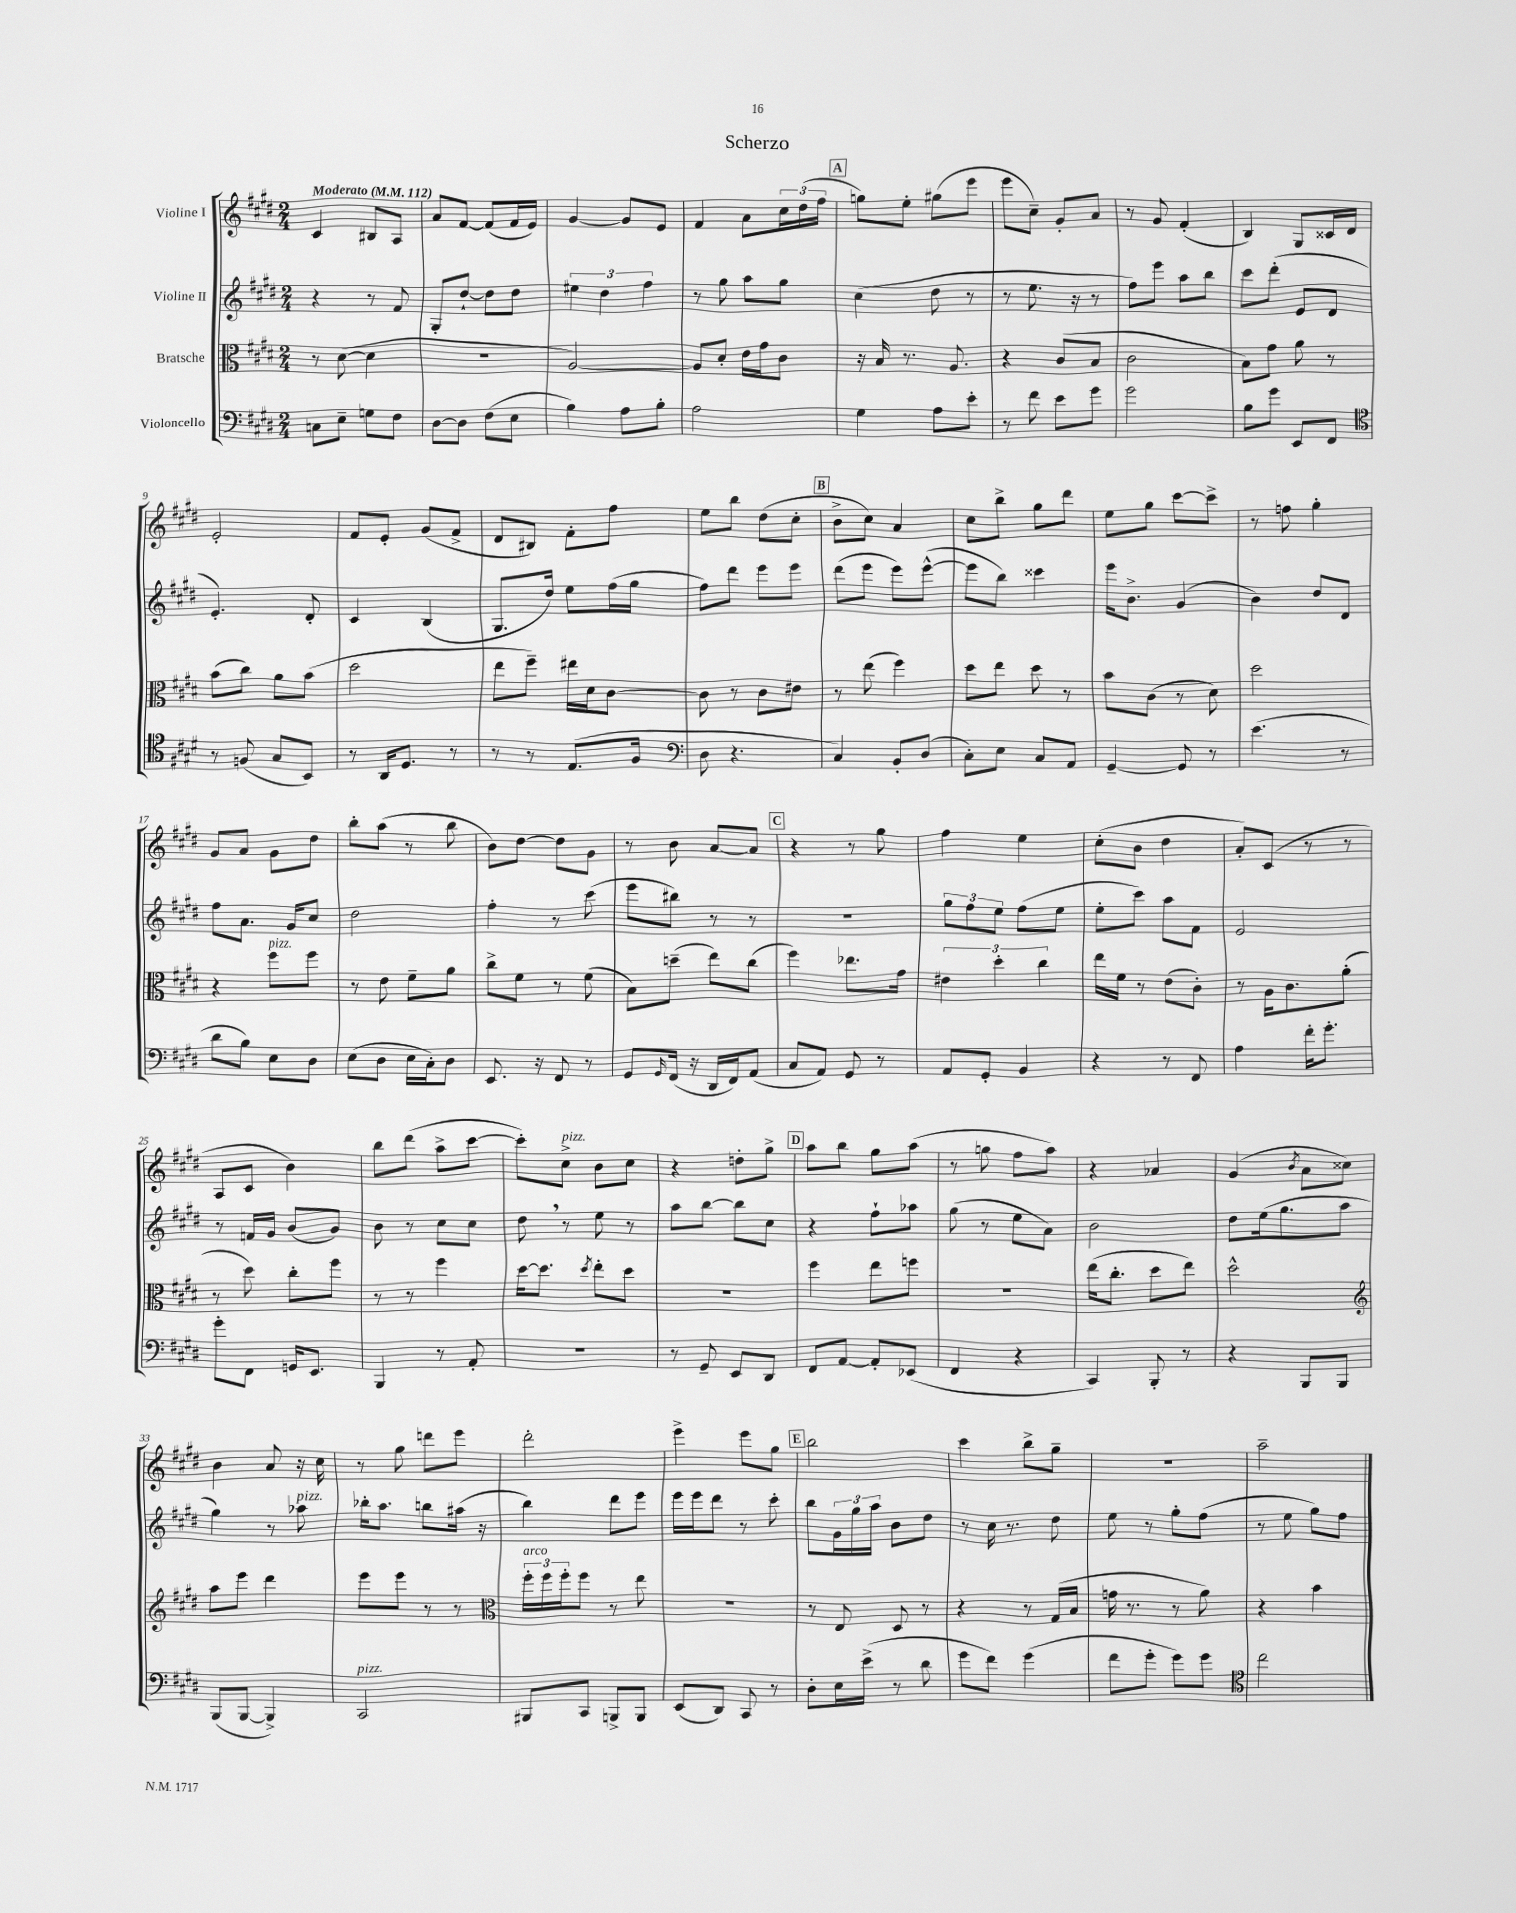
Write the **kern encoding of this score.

**kern	**kern	**kern	**kern
*staff4	*staff3	*staff2	*staff1
*clefF4	*clefC3	*clefG2	*clefG2
*k[f#c#g#d#]	*k[f#c#g#d#]	*k[f#c#g#d#]	*k[f#c#g#d#]
*M2/4	*M2/4	*M2/4	*M2/4
*MM112	*MM112	*MM112	*MM112
8C	8r	4r	4c#
8E~	([8d#	.	.
8G	4d#]	8r	8B#
8F#	.	8f#	8A
=	=	=	=
[8D#	2r	8G#'	8a
8D#]	.	[8dd#`	[8f#
(8F#	.	8dd#]	(8f#]
8E	.	8dd#	16f#
.	.	.	16e)
=	=	=	=
4B)	[2A)	6ee#	[4g#
.	.	6dd#	.
8A	.	.	8g#]
.	.	6ff#	.
8B'	.	.	8e
=	=	=	=
2A	8A]	8r	4f#
.	8d#'	8gg#	.
.	16e	8aa	8a
.	16g#	.	.
.	8c#	8gg#	24cc#
.	.	.	(24dd#
.	.	.	24ff#
=	=	=	=
4G#	16r	(4cc#	8gg)
.	16B	.	.
.	8.r	.	8ee'
8A	.	8dd#	(8gg#
.	8.A	.	.
8e'	.	8r	8eee
=	=	=	=
8r	4r	8r	8eee
8f#	.	8.ee	8cc#~)
8e	(8c#	.	8g#'
.	.	16r	.
8g#	8B	8r	8a
=	=	=	=
2g#	2c#	8ff#)	8r
.	.	8eee	8g#
.	.	8aa	(4f#'
.	.	8bb	.
=	=	=	=
8B	8B)	8ccc#	4B)
8g#	8g#	(8ddd#'	.
8EE	8a	8e	8G#
8FF#	8r	8d#	16c##
.	.	.	16d#
=	=	=	=
*clefC4	*	*	*
8r	(8b	4.e')	2e'
(8F	8cc#)	.	.
8G#	8a	.	.
8BB)	(8b	8d#'	.
=	=	=	=
8r	2dd#	4c#	8f#
16AA	.	.	8e'
8.D#	.	.	.
.	.	(4B	(8g#
8r	.	.	8f#^
=	=	=	=
8r	8ee	8.G#	8d#
8r	8ff#~)	.	8B#)
.	.	16dd#)	.
(8.E	16ee#	8ee	8f#'
.	16d#	.	.
.	[8c#	(16ff#	8ff#
16F#	.	16gg#	.
=	=	=	=
*clefF4	*	*	*
8D#	8c#]	8ff#)	8ee
4.r	8r	8ddd#	8bb
.	8c#	8eee	(8dd#
.	8e#	8eee	8cc#'
=	=	=	=
4C#)	8r	(8ddd#	8b^
.	(8ee	8eee	8cc#)
8BB'	4ff#)	8eee)	4a
(8D#	.	([8eee^^	.
=	=	=	=
8C#')	8dd#	8eee]	8cc#
8E	8ee	8bb)	8bb^
8C#	8dd#	4ccc##	8gg#
8AA	8r	.	8ddd#
=	=	=	=
[4GG#~	8b	16eee	8ee
.	.	8.b^	.
.	(8c#	.	8gg#
8GG#]	8r	(4g#	[8ccc#
8r	8d#)	.	8ccc#^]
=	=	=	=
(4.e	2dd#	4b)	8r
.	.	.	8ff
.	.	8dd#	4gg#'
8r	.	8d#	.
=	=	=	=
8d#	4r	8ff#	8g#
8B)	.	8.a	8a
8E	8ff#	.	8g#
.	.	16g#	.
8D#	8ff#	8cc#	8dd#
=	=	=	=
(8E	8r	2dd#	8bb'
8D#	8e	.	(8aa
16E	8f#~	.	8r
16C#')	.	.	.
8D#	8a	.	8bb
=	=	=	=
8.EE	8cc#^	4ff#'	8b)
.	8f#	.	[8dd#
16r	.	.	.
8FF#	8r	8r	8dd#]
8r	(8f#	(8ccc#	8g#
=	=	=	=
8GG#	8B)	8eee	8r
16qqGG#	.	.	.
(16FF#	(8dd~	8bb#)	8b
16r	.	.	.
16DD#	8ee)	8r	[8a
16FF#)	.	.	.
(8AA	(8cc#	8r	8a]
=	=	=	=
8C#	4ff#)	2r	4r
8AA)	.	.	.
8GG#	8.ee-	.	8r
8r	.	.	8gg#
.	16g#	.	.
=	=	=	=
8AA	6e#	12gg#	4ff#
.	.	12ff#	.
8GG#'	.	.	.
.	6dd#'	12ee	.
4BB	.	(8ff#	4ee
.	6cc#	.	.
.	.	8ee	.
=	=	=	=
4r	16ee	8ee'	(8cc#'
.	16f#	.	.
.	8r	8ccc#)	8b
8r	(8e	8aa	4dd#
8FF#	8c#')	8f#	.
=	=	=	=
4A	8r	2e	8a')
.	16A	.	(8c#
.	8.c#	.	.
16f#'	.	.	8r
8.g#'	.	.	.
.	(8a'	.	8r
=	=	=	=
8g#'	8r	8r	8A
8FF#	8dd#)	16f	8c#
.	.	16g#	.
16GG	8cc#'	(8b	4b)
8.EE	.	.	.
.	8ff#	8g#)	.
=	=	=	=
4BBB	8r	8b	8bb
.	8r	8r	(8ddd#
8r	4ff#	8cc#	8aa^
8AA'	.	8cc#	[8ccc#
=	=	=	=
2r	[16dd#	8dd#	8ccc#'])
.	8.dd#]	.	.
.	.	8r	8cc#^
.	8qdd#	.	.
.	8ee'	8ee	8b
.	8dd#	8r	8cc#
=	=	=	=
8r	2r	8aa	4r
8GG#~	.	[8bb	.
8EE	.	8bb]	8dd'
8DD#	.	8cc#	8gg#^
=	=	=	=
8FF#	4ff#	4r	8aa
[8AA	.	.	8bb
8AA']	8ee	8ff#`	8gg#
(8EE-	8ff	8aa-	(8aa
=	=	=	=
4FF#	2r	(8gg#	8r
.	.	8r	8gg
4r	.	8ee	8ff#
.	.	8a)	8aa)
=	=	=	=
4CC#)	(16ee	2b	4r
.	8.cc#'	.	.
8BBB'	8dd#	.	4a-
8r	8ee)	.	.
=	=	=	=
4r	2dd#^^	8dd#	(4g#
.	.	(16ee	.
.	.	8.gg#	.
.	.	.	8qb
8BBB	.	.	8a
8BBB	.	8aa	8cc##)
=	=	=	=
*	*clefG2	*	*
(8BBB	8aa	4gg#)	4b
[8BBB	8eee	.	.
4BBB^])	4ddd#	8r	8a
.	.	8aa-	16r
.	.	.	16cc#
=	=	=	=
2CC#	8eee	16bb-'	8r
.	.	8.aa	.
.	8eee	.	8gg#
.	8r	8bb	8ddd
.	8r	(16aa#	8eee
.	.	16r	.
=	=	=	=
*	*clefC3	*	*
8BBB#	24ff#'	4bb)	2ddd#'
.	24ff#	.	.
.	24ff#'	.	.
8CC#	8ff#	.	.
8BBB^	8r	8ddd#	.
8BBB	8ee	8eee	.
=	=	=	=
(8EE	2r	16eee	4eee^
.	.	16eee	.
8DD#)	.	8ddd#	.
8CC#	.	8r	8eee
8r	.	8ccc#'	8gg#
=	=	=	=
8D#'	8r	8bb	2bb
16E	8E	24g#	.
.	.	24gg#	.
(16e^	.	.	.
.	.	24aa	.
8r	8D#	8b	.
8d#	8r	8dd#	.
=	=	=	=
8g#	4r	8r	4ccc#
8f#)	.	16cc#	.
.	.	8.r	.
(4g#	8r	.	8bb^
.	(16G#	8dd#	8gg#~
.	16B	.	.
=	=	=	=
8f#	16g	8ee	2r
.	8.r	.	.
8g#'	.	8r	.
8g#)	8r	8gg#'	.
8g#	8a)	(8ff#	.
=	=	=	=
*clefC4	*	*	*
2cc#	4r	8r	2aa~
.	.	8ee	.
.	4b	8gg#)	.
.	.	8ff#	.
==	==	==	==
*-	*-	*-	*-
